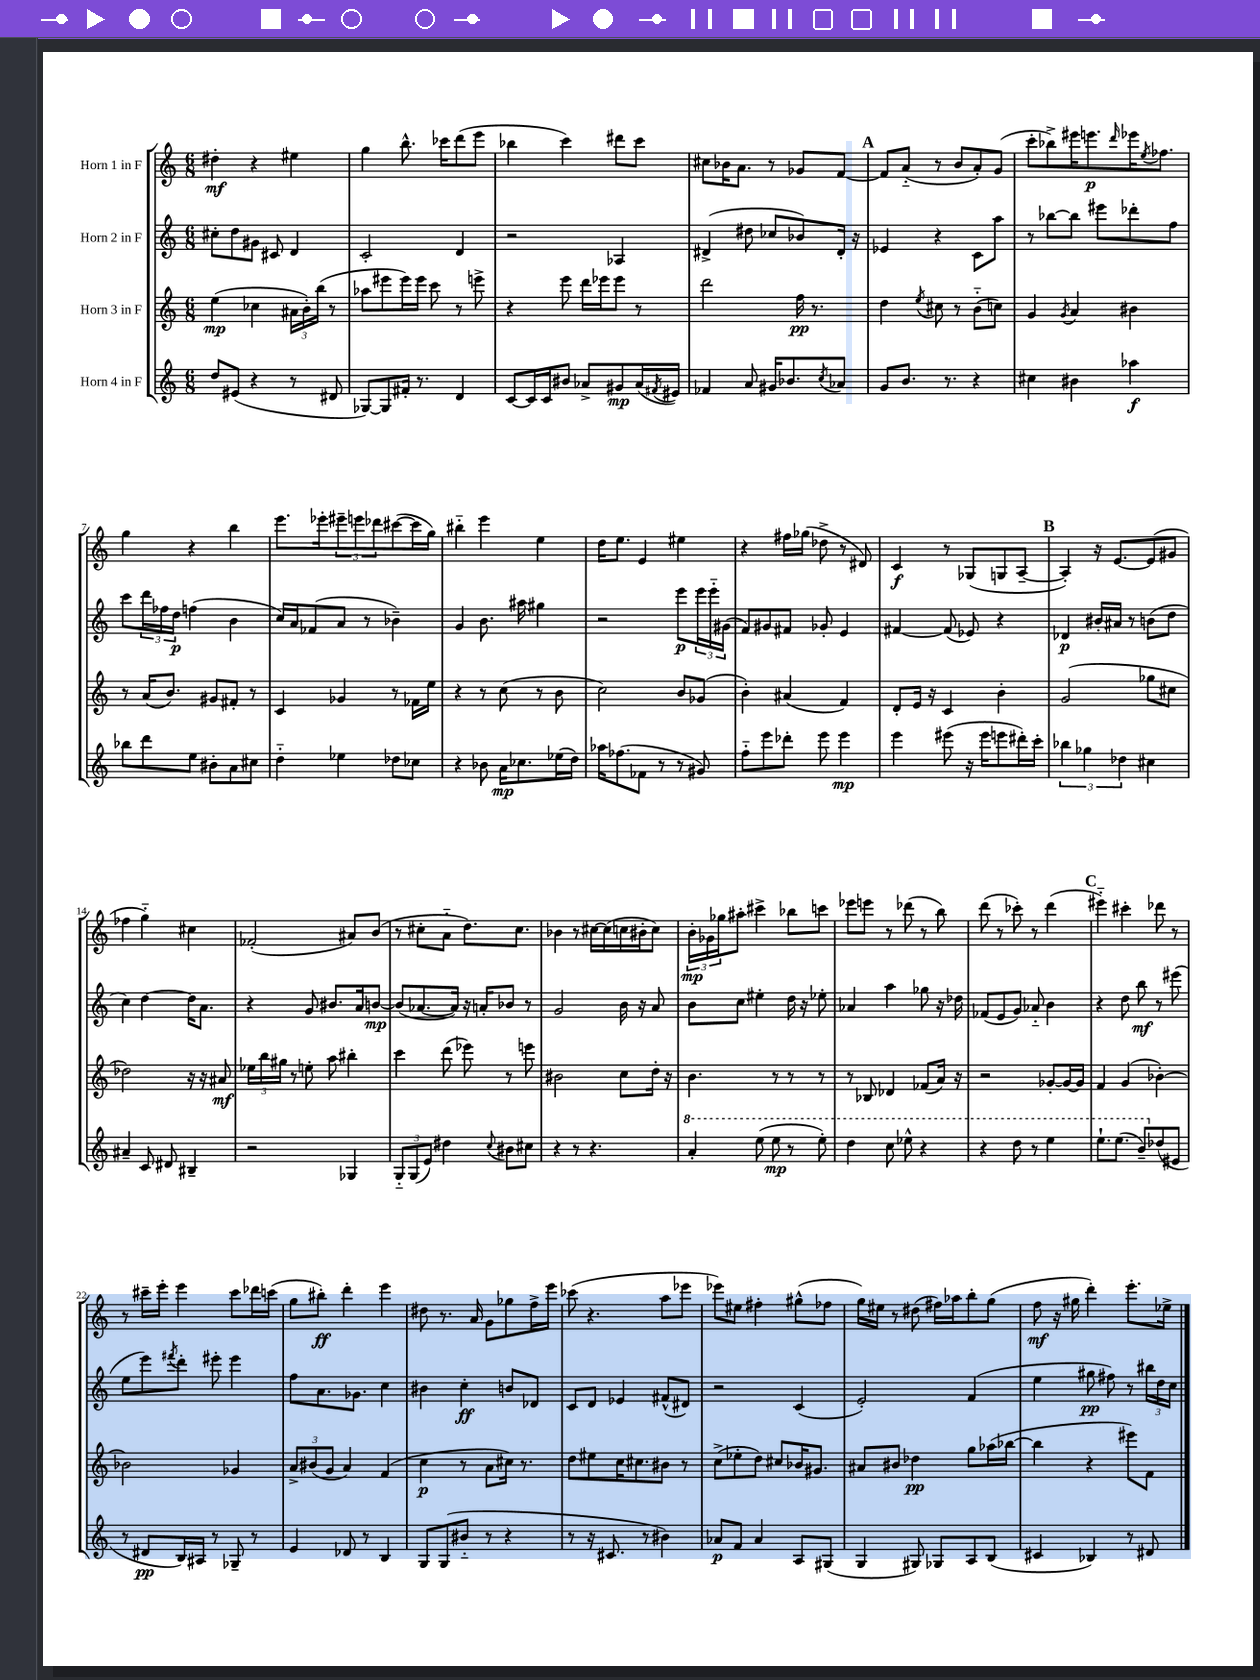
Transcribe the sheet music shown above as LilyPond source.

<<
\new StaffGroup <<
\new Staff = "s0" \with { instrumentName = "Horn 1 in F" } {
    \clef treble \key c \major \numericTimeSignature \time 6/8
    dis''4-.\mf r4 eis''4 |
    g''4 b''8.-^ ces'''16 d'''8( e'''8 |
    bes''4 c'''4) dis'''8 c'''8 |
    cis''8 bes'16 a'8. r8 ges'8 f'8~ |
    \mark \markup { \bold "A" } f'8 a'8-_( r8 b'8 a'8-.) g'8( |
    c'''8-. bes''8->) eis'''16 e'''8.\p \grace { d'''16 } ees'''16 \acciaccatura { e''8 } fes''8. |
    g''4 r4 b''4 |
    e'''8. ees'''16-. \tuplet 3/2 { eis'''8-- e'''8 des'''8 } cis'''8~( cis'''16 g''16) |
    bis''4-_ e'''4 e''4 |
    d''16 e''8. e'4 eis''4 |
    r4 fis''16 ges''16( des''8-> r8 dis'8) |
    c'4\f r8 ges8( g8 a8~-- |
    \mark \markup { \bold "B" } a4-.) r16 e'8.~ e'8( gis'8 |
    fes''4 g''4-_) cis''4 |
    fes'2-.( ais'8) b'8( |
    r8 cis''8-. a'8-_ d''8.) cis''8. |
    bes'4 r8 cis''16~ cis''16( c''16 bis'16-. c''8) |
    \tuplet 3/2 { b'16-.\mp ges'16 ges''16 } ais''8-. cis'''4-> bes''8 c'''8 |
    ees'''8 e'''8 r8 des'''8( r8 b''8) |
    d'''8( r8 ces'''8-.) r8 d'''4( |
    \mark \markup { \bold "C" } eis'''4-_) cis'''4-. des'''8 r8 |
    r8 cis'''16-- e'''16-. e'''4 cis'''8 des'''16 c'''16( |
    g''8 bis''8-.\ff) d'''4-. e'''4 |
    dis''8 r8. a'16 g'8 ges''8 f''16-> e'''16 |
    ces'''8( r4. a''8 ees'''8 |
    ees'''8) eis''8 fis''4-. gis''8-^( fes''8 |
    g''16) eis''16 r8 dis''8( fis''16) aes''16 b''8-. g''8( |
    f''8\mf r16 gis''16 d'''4-.) e'''8.-. ees''16-> \bar "|." |
}
\new Staff = "s1" \with { instrumentName = "Horn 2 in F" } {
    \clef treble \key c \major \numericTimeSignature \time 6/8
    cis''8-. d''8 gis'8 cis'8 d'4 |
    c'2-. d'4 |
    r2 aes4 |
    dis'4->( dis''8 ces''8 bes'8) dis'16-. r16 |
    \mark \markup { \bold "A" } ees'4 r4 c'8 a''8 |
    r8 bes''8~ bes''8 eis'''8 des'''8-. f''8 |
    c'''8 \tuplet 3/2 { d'''16 fes''16 d''16\p } f''4( b'4 |
    c''16) a'16 fes'8( a'8 r8 bes'4--) |
    g'4 b'8. ais''16 gis''4 |
    r2 e'''8\p \tuplet 3/2 { e'''16 e'''16-_ gis'16( } |
    f'8) gis'8 fis'8 ges'8-. e'4 |
    fis'4~ fis'8( ees'8) r4 |
    \mark \markup { \bold "B" } des'4\p bis'16-. ais'16 r8 b'8( d''8 |
    c''4) d''4~ d''16 a'8. |
    r4 g'8 bis'8. a'16 b'8~\mp |
    b'8( aes'8.~ aes'16) r16 a'16-. bes'8 r8 |
    g'2 b'16 r16 a'8 |
    b'8 c''8 eis''4-. d''16 r16 ees''8-. |
    aes'4 a''4 ges''8 r16 des''16 |
    fes'8( e'8 g'8) aes'8-_ b'4 |
    \mark \markup { \bold "C" } r4 d''8 b''8\mf r8 eis'''8( |
    e''8 e'''8) \acciaccatura { fis'''8 } d'''8-. eis'''8-. eis'''4 |
    f''8 a'8. ges'8. c''4 |
    bis'4 c''4-.\ff b'8 des'8 |
    c'8 d'8 ees'4 fis'8-^( dis'8) |
    r2 c'4( |
    e'2-.) f'4( |
    e''4 gis''8\pp fis''8) r8 \tuplet 3/2 { bis''16 d''16 c''16 } \bar "|." |
}
\new Staff = "s2" \with { instrumentName = "Horn 3 in F" } {
    \clef treble \key c \major \numericTimeSignature \time 6/8
    e''4\mp( ces''4 \tuplet 3/2 { ais'16 b'16-.) b''16( } r8 |
    aes''8 eis'''8 eis'''16) eis'''16 c'''8 r8 e'''8-> |
    r4 e'''8 d'''16 ees'''16 ees'''8 r8 |
    d'''2 f''16\pp r8. |
    \mark \markup { \bold "A" } d''4 \acciaccatura { e''8 } cis''8 r8 b'8-_( c''8) |
    g'4 \acciaccatura { g'8 } a'4 bis'4 |
    r8 a'16( b'8.) gis'8 fis'8-. r8 |
    c'4 ges'4 r8 fes'16 e''16 |
    r4 r8 c''8( r8 b'8 |
    c''2) b'8 ges'8( |
    b'4-.) ais'4( f'4) |
    d'8-. e'16 r16 c'4 b'4-. |
    \mark \markup { \bold "B" } g'2( ges''8 cis''8 |
    des''2) r16 r16 ais'8\mf |
    \tuplet 3/2 { ees''16 b''16 gis''16 } r8 e''8-. a''8 bis''4-. |
    c'''4 d'''8( ees'''8) r8 e'''8 |
    bis'2 c''8 d''16-. r16 |
    b'4. r8 r8 r8 |
    r8 bes8 des'4 fes'8( a'16) r16 |
    r2 ges'8~-. ges'16~ ges'16 |
    \mark \markup { \bold "C" } f'4 g'4( bes'4~-.) |
    bes'2 ges'4 |
    \tuplet 3/2 { a'8-> bis'8( g'8 } a'4) f'4( |
    c''4\p r8 a'8 cis''16) r8. |
    d''8 eis''8 c''16 cis''8. bis'8 r8 |
    c''8->( ees''8-. d''8) cis''8 bes'16 gis'8. |
    ais'8 bis'8 des''4\pp g''8 aes''16( bes''16~ |
    bes''4 r4 eis'''8) f'8 \bar "|." |
}
\new Staff = "s3" \with { instrumentName = "Horn 4 in F" } {
    \clef treble \key c \major \numericTimeSignature \time 6/8
    d''8 eis'8( r4 r8 dis'8 |
    ges8~) ges8 fis'16-. r8. d'4 |
    c'8~ c'16 c'16 bis'8 aes'8-> gis'8\mp aes'16( \acciaccatura { fis'8 } eis'16) |
    fes'4 a'8 gis'16 bes'8. \acciaccatura { c''8 } aes'8 |
    \mark \markup { \bold "A" } g'8 b'8. r8. r4 |
    cis''4 bis'4 aes''4\f |
    bes''8 d'''8 e''8 bis'8-. a'8 cis''8 |
    d''4-_ ees''4 des''8 ces''8 |
    r4 bes'8 a'16\mp ces''8. ees''16( d''16) |
    aes''16 fes''8.( fes'8 r8 r8 gis'8) |
    f''8-_ e'''8 des'''8-. e'''8 e'''4\mp |
    e'''4 eis'''8( r16 eis'''16 e'''8 dis'''16-.) c'''16-. |
    \mark \markup { \bold "B" } \tuplet 3/2 { bes''4 ges''4 des''4 } cis''4 |
    ais'4-- c'8 dis'8 bis4-- |
    r2 ges4 |
    \tuplet 3/2 { g8-_ g8( e'8) } dis''4 \appoggiatura { c''8 } bis'8 cis''8 |
    r4 r8 r4. |
    \ottava #1 a''4-. e'''8( e'''8\mp r8 e'''8-.) |
    d'''4 c'''8 ees'''8-^ r4 |
    r4 d'''8 r8 e'''4 |
    \mark \markup { \bold "C" } e'''8.-! e'''8.( b''8--) \ottava #0 des''8( eis'8 |
    r8 dis'8\pp b16) ais16 r8 ges8-- r8 |
    e'4 des'8 r8 b4 |
    g8 g8( bis'8-_ r8 r4 |
    r8 r16 cis'8. r8 bis'4) |
    aes'8\p f'8 aes'4 a8 gis8( |
    g4 gis8) ges8 a8 b8( |
    cis'4 bes4) r8 dis'8 \bar "|." |
}
>>
>>
